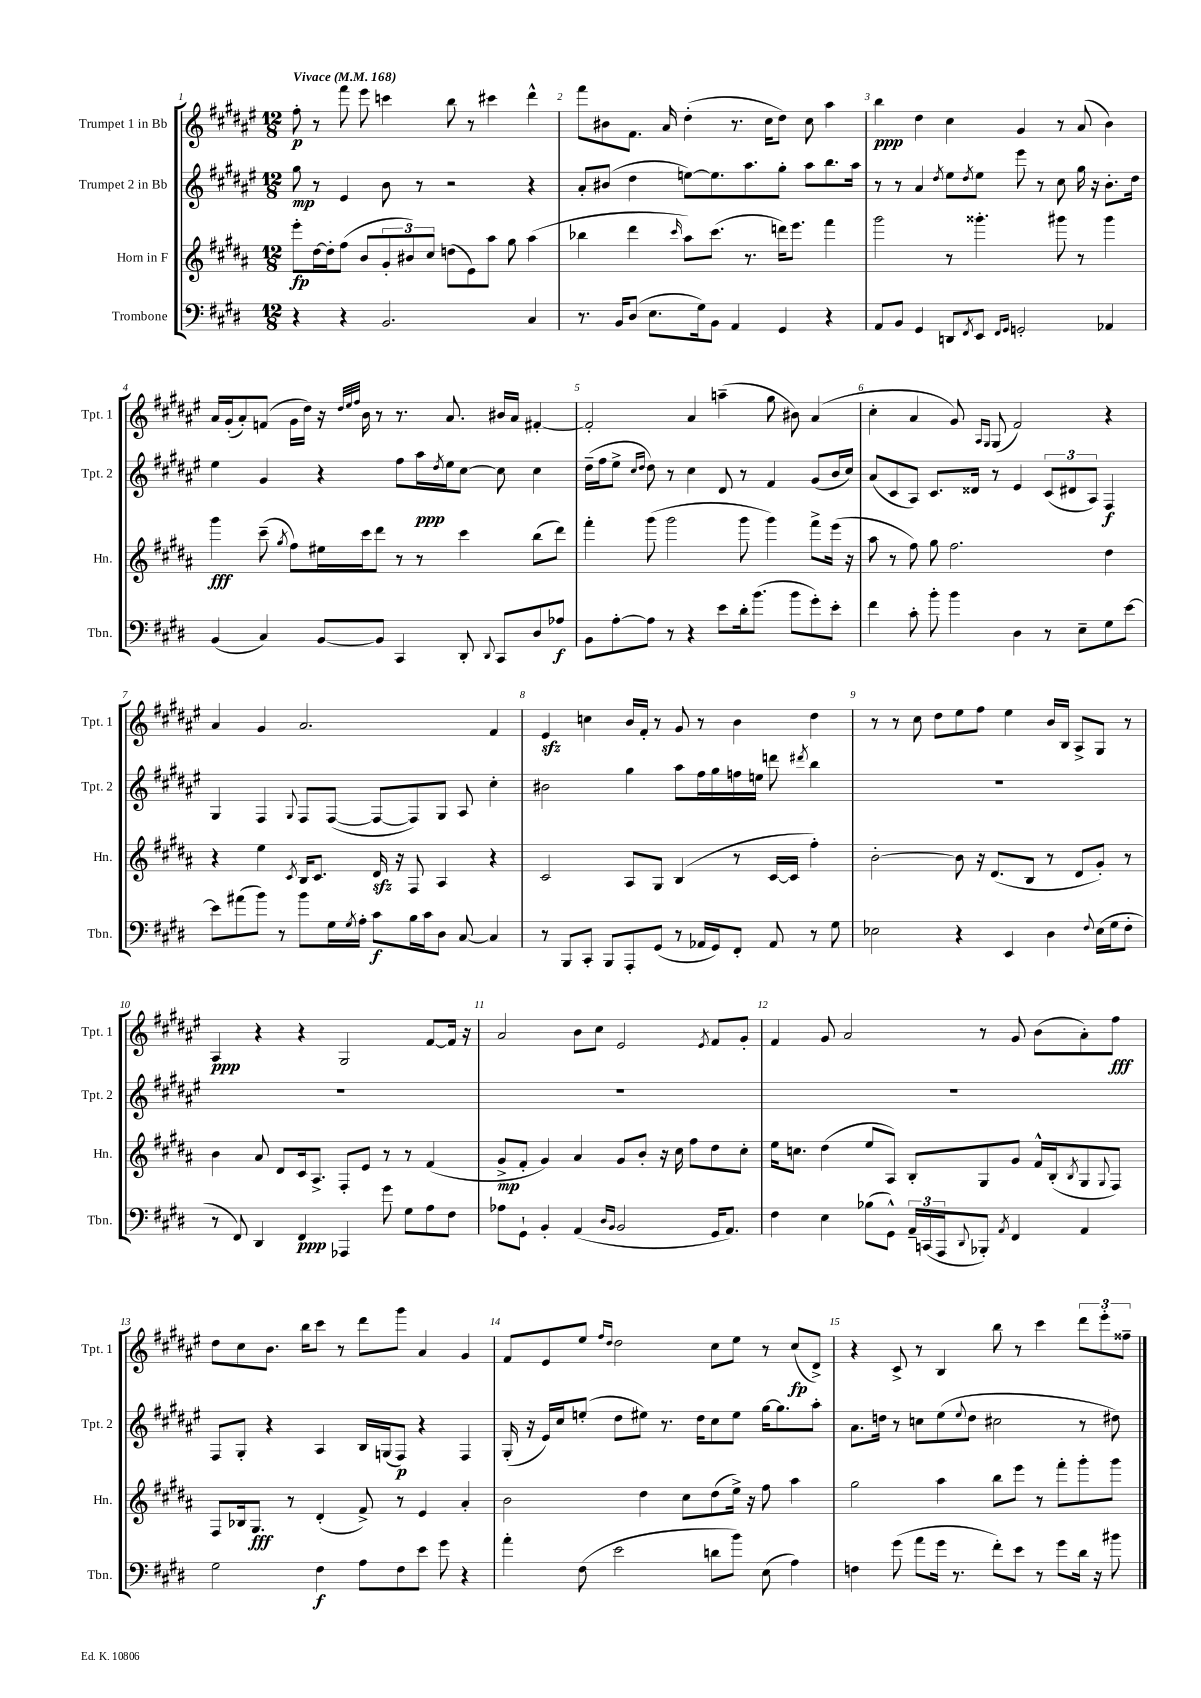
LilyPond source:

<<
\new StaffGroup <<
\new Staff = "s0" \with { instrumentName = "Trumpet 1 in Bb" shortInstrumentName = "Tpt. 1" } {
    \clef treble \key fis \major \numericTimeSignature \time 12/8 \tempo "Vivace" 4 = 168
    fis''8-.\p r8 fis'''8 eis'''8 c'''4 b''8 r8 cis'''4 dis'''4-^ |
    fis'''8 bis'8 fis'8. ais'16 dis''4-.( r8. cis''16 dis''8) cis''8 ais''4 |
    b''4\ppp dis''4 cis''4 gis'4 r8 ais'8( b'4) |
    ais'16 gis'16-.( ais'8-.) f'8( gis'16 dis''16) r16 \grace { dis''32 eis''32 fis''32 } b'16 r8 r8. ais'8. bis'16 ais'16 fis'4~-. |
    fis'2-. ais'4 a''4--( gis''8 bis'8) ais'4( |
    cis''4-. ais'4 gis'8) \grace { ais16 gis16 } gis8( fis'2) r4 |
    ais'4 gis'4 ais'2. fis'4 |
    eis'4\sfz c''4 b'16 fis'16-. r8 gis'8 r8 b'4 dis''4 |
    r8 r8 cis''8 dis''8 eis''8 fis''8 eis''4 b'16 b16 ais8-> gis8 r8 |
    ais4\ppp r4 r4 gis2 fis'8~ fis'16 r16 |
    ais'2 b'8 cis''8 eis'2 \acciaccatura { eis'8 } fis'8 gis'8-. |
    fis'4 gis'8 ais'2 r8 gis'8 b'8( ais'8-.) fis''8\fff |
    dis''8 cis''8 b'8. b''16 cis'''8 r8 dis'''8 gis'''8 ais'4 gis'4 |
    fis'8 eis'8 eis''8 \grace { fis''16 dis''16 } dis''2 cis''8 eis''8 r8 cis''8\fp( dis'8->) |
    r4 cis'8-> r8 b4 b''8 r8 cis'''4 \tuplet 3/2 { dis'''8 eis'''8-. fisis''8-- } \bar "|." |
}
\new Staff = "s1" \with { instrumentName = "Trumpet 2 in Bb" shortInstrumentName = "Tpt. 2" } {
    \clef treble \key fis \major \numericTimeSignature \time 12/8
    gis''8\mp r8 eis'4 b'8 r8 r2 r4 |
    ais'8-. bis'8( dis''4 e''8~) e''8. ais''8. gis''8-. ais''8 b''8. ais''16 |
    r8 r8 ais'4 \acciaccatura { dis''8 } eis''8 \acciaccatura { dis''8 } eis''8 eis'''8 r8 cis''8 gis''16 r16 b'8.-. dis''16 |
    eis''4 gis'4 r4 fis''8 ais''16\ppp \acciaccatura { dis''8 } eis''16 cis''8~ cis''8 cis''4 |
    dis''16--( fis''16 eis''8-> \grace { cis''16 dis''16 } dis''8) r8 cis''4 dis'8 r8 fis'4 gis'8( b'16 cis''16) |
    ais'8( cis'8 ais8) cis'8. disis'16 r8 eis'4 \tuplet 3/2 { cis'8( dis'8 ais8) } fis4\f |
    gis4 fis4 \appoggiatura { gis8 } fis8 fis8~( fis8~ fis8) gis8 ais8 cis''4-. |
    bis'2 gis''4 ais''8 fis''16 gis''16 f''16 e''16 d'''8 \acciaccatura { dis'''8 } b''4 |
    R1. |
    R1. |
    R1. |
    R1. |
    fis8 gis8-. r4 ais4 b16 g16( fis8\p) r4 fis4 |
    gis16-.( r16 eis'16) cis''16 e''8-.( dis''8 eis''8) r8. dis''16 cis''8 eis''8 gis''16~ gis''8. ais''8-. |
    ais'8. d''16 r8 c''8 eis''8( \appoggiatura { eis''8 } d''8 cis''2 r8 dis''8) \bar "|." |
}
\new Staff = "s2" \with { instrumentName = "Horn in F" shortInstrumentName = "Hn." } {
    \clef treble \key b \major \numericTimeSignature \time 12/8
    e'''8-.\fp dis''16~ dis''16-. fis''8( b'8 \tuplet 3/2 { gis'8-. bis'8) cis''8 } d''8( e'8) ais''8 gis''8 ais''4( |
    bes''4 dis'''4 \grace { cis'''16 } ais''8) cis'''8.( r8. d'''16) e'''8. fis'''4 |
    gis'''2 r8 gisis'''4.-. gis'''8 r8 gis'''4 |
    gis'''4\fff cis'''8--( \acciaccatura { gis''8 } fis''8) eis''16 cis'''16 dis'''8 r8 r8 cis'''4 b''8( dis'''8) |
    fis'''4-. gis'''8( gis'''2 gis'''8 gis'''4) fis'''8-> e'''16( r16 |
    ais''8 r8 fis''8) gis''8 fis''2. dis''4 |
    r4 e''4 \acciaccatura { cis'8 } b16 cis'8. dis'16\sfz r16 fis8 ais4 r4 |
    cis'2 ais8 gis8 b4( r8 cis'16~ cis'16 fis''4-.) |
    b'2~-. b'8 r16 dis'8.( b8 r8 dis'8 gis'8-.) r8 |
    b'4 ais'8 dis'8 cis'16 ais8.-> fis8-. e'8 r8 r8 fis'4( |
    gis'8->\mp fis'8-. gis'4) ais'4 gis'8 b'8-. r16 cis''16 fis''8 dis''8 cis''8-. |
    e''16 c''8. dis''4( e''8 ais8) b8-. gis8 gis'8 fis'16-^ b16-.( \acciaccatura { b8 } gis8 \appoggiatura { gis8 } fis8) |
    fis8 bes16 gis8.\fff r8 dis'4-.( fis'8->) r8 e'4 ais'4-. |
    b'2 dis''4 cis''8 dis''8( e''16->) r16 fis''8 ais''4 |
    gis''2 ais''4 b''8 e'''8 r8 fis'''8-. gis'''8-. gis'''8 \bar "|." |
}
\new Staff = "s3" \with { instrumentName = "Trombone" shortInstrumentName = "Tbn." } {
    \clef bass \key e \major \numericTimeSignature \time 12/8
    r4 r4 b,2. cis4 |
    r8. b,16 dis8( e8. gis16) b,8 a,4 gis,4 r4 |
    a,8 b,8 gis,4 d,8 \acciaccatura { fis,8 } e,8 \grace { fis,16 gis,16 } g,2-. aes,4 |
    b,4( cis4) b,8~ b,8 cis,4 dis,8-. \appoggiatura { dis,8 } cis,8 dis8 aes8\f |
    b,8 a8~-. a8 r8 r4 e'8 dis'16-. b'8.( b'8 gis'8-.) e'8-. |
    fis'4 cis'8-. b'8-. b'4 dis4 r8 e8-- gis8 e'8~ |
    e'8 ais'8( b'8) r8 b'8 gis16 \acciaccatura { gis8 } a16-. cis'8\f b16 cis'16 dis8 cis8~ cis4 |
    r8 b,,8 cis,8-. b,,8 a,,8-. gis,8( r8 aes,16 gis,16) fis,8-. aes,8 r8 gis8 |
    ees2 r4 e,4 dis4 \appoggiatura { fis8 } ees16( gis16 fis8-. |
    r8 fis,8) dis,4 fis,4\ppp aes,,4 gis'8 gis8 a8 fis8 |
    aes8 gis,8-! b,4-. a,4( \grace { dis16 b,16 } b,2 gis,16 a,8.) |
    fis4 e4 bes8( gis,8-^) \tuplet 3/2 { a,16-- c,16( a,,16 } \appoggiatura { dis,8 } bes,,8-.) \acciaccatura { a,8 } fis,4 a,4 |
    gis2 fis4\f a8 fis8 e'8 gis'8 r4 |
    a'4-. fis8( e'2 d'8 b'8) e8( a4) |
    f4 gis'8( a'8 gis'16 r8. fis'8-.) e'8 r8 gis'8 dis'16 r16 bis'8 \bar "|." |
}
>>
>>
\layout { \context { \Score \override BarNumber.break-visibility = ##(#f #t #t) barNumberVisibility = #all-bar-numbers-visible } }
